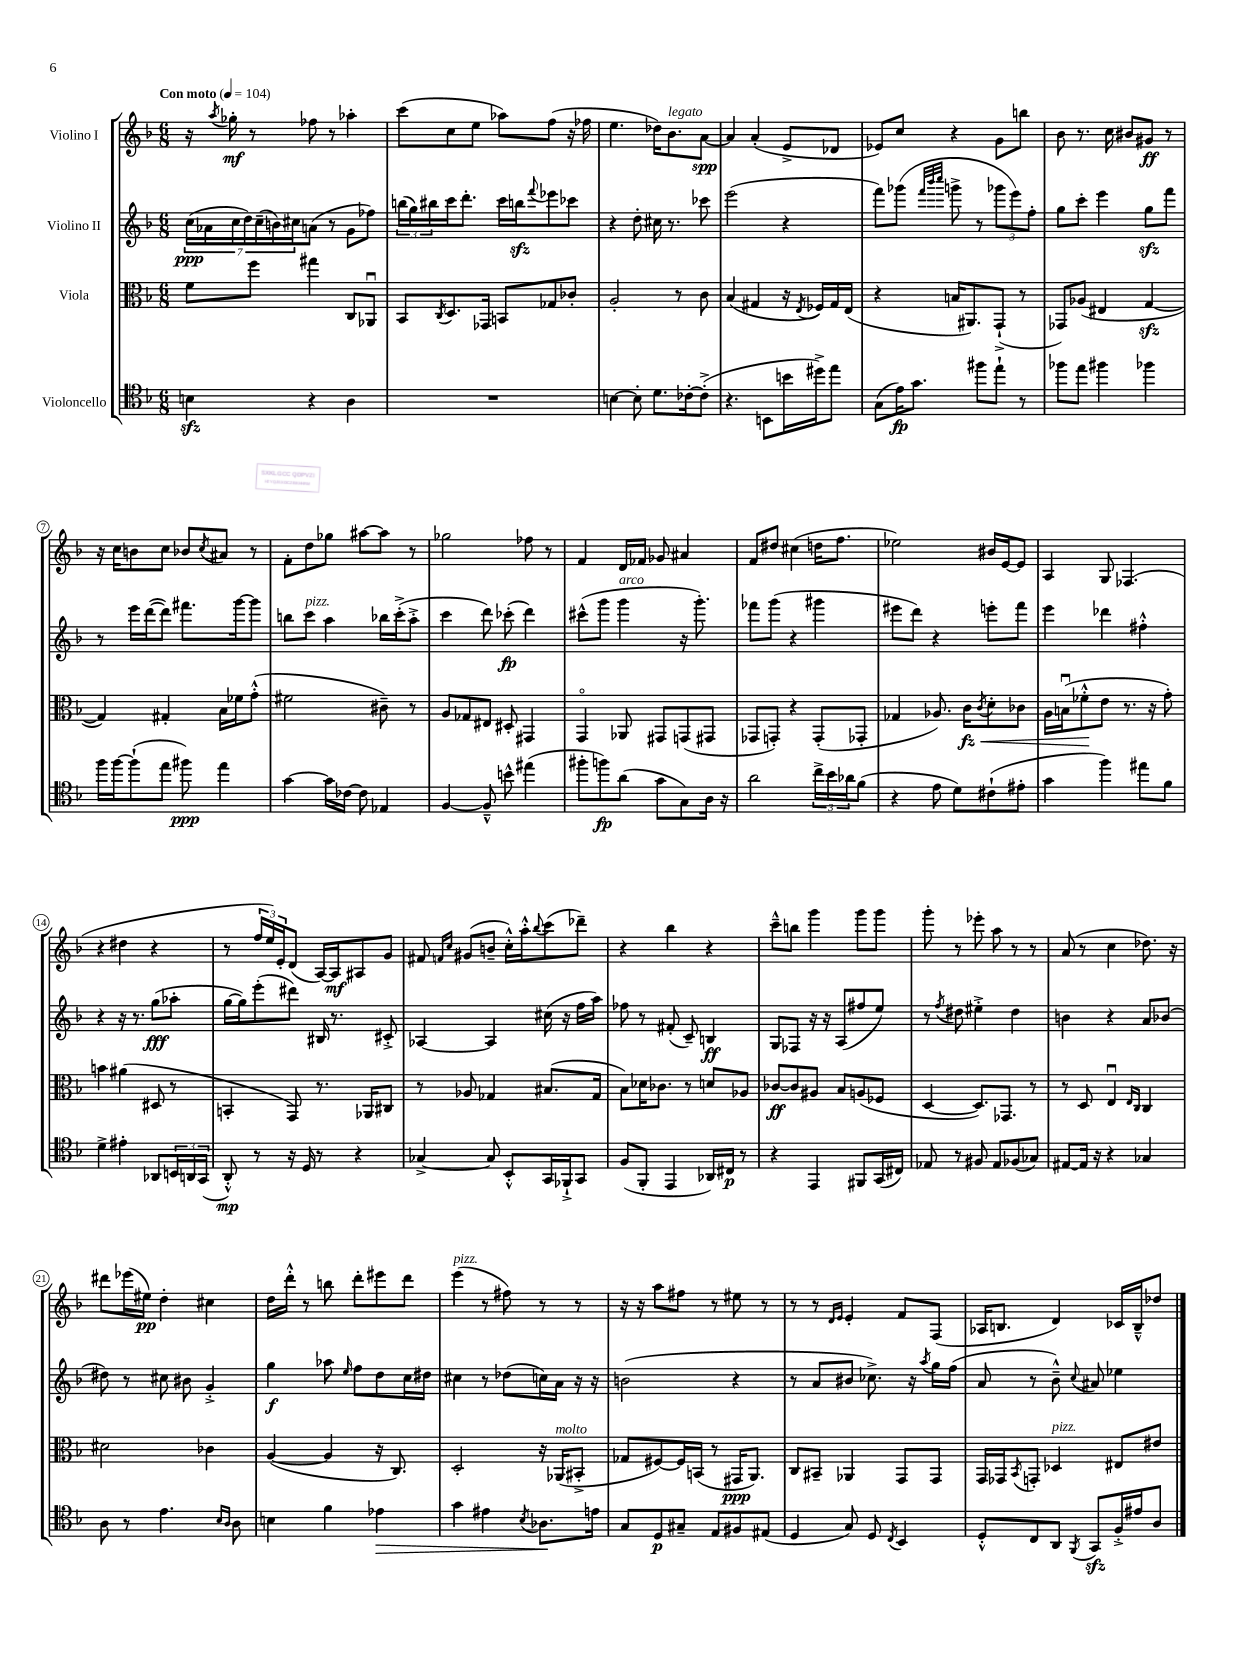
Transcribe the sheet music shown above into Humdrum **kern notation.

**kern	**dynam	**kern	**dynam	**kern	**dynam	**kern	**dynam
*part4	*part4	*part3	*part3	*part2	*part2	*part1	*part1
*staff4	*staff4	*staff3	*staff3	*staff2	*staff2	*staff1	*staff1
*I"Violoncello	*	*I"Viola	*	*I"Violino II	*	*I"Violino I	*
*clefC4	*	*clefC3	*	*clefG2	*	*clefG2	*
*k[b-]	*	*k[b-]	*	*k[b-]	*	*k[b-]	*
*M6/8	*	*M6/8	*	*M6/8	*	*M6/8	*
*MM104	*	*MM104	*	*MM104	*	*MM104	*
=1	=1	=1	=1	=1	=1	=1	=1
!	!	!	!	!	!	!LO:TX:a:B:t=Con moto	!
4Bnzz\	.	8f\L	.	(28cc\LL	ppp	16r	.
.	.	.	.	28a-X\	.	.	.
.	.	.	.	.	.	8qaa/	.
.	.	.	.	.	.	16gg-X'\	mf
.	.	.	.	28cc\	.	.	.
.	.	.	.	28dd\)	.	.	.
.	.	8ff\J	.	.	.	8r	.
.	.	.	.	(28cc~\	.	.	.
.	.	.	.	28bn\)	.	.	.
.	.	.	.	28cc#X\J	.	.	.
4r	.	4gg#X\	.	(8an\J	.	8ff-X\	.
.	.	.	.	8r	.	8r	.
4A\	.	8C/L	.	8g\L	.	4aa-X'\	.
.	.	8AA-Xu/J	.	8ff-X\J)	.	.	.
=2	=2	=2	=2	=2	=2	=2	=2
2.r	.	8BB-/L	.	(24bbn\LL	.	(8ccc\L	.
.	.	.	.	24gg\)	.	.	.
.	.	.	.	24bb#X\	.	.	.
.	.	8qC/	.	.	.	.	.
.	.	8.D/	.	16ccc\J	.	8cc\	.
.	.	.	.	8.ddd'\J	.	.	.
.	.	.	.	.	.	8ee\J	.
.	.	16GG-X/Jk	.	.	.	.	.
.	.	8BBn/L	.	16ccc\LL	.	8aa-X\L)	.
.	.	.	.	16bbnzz\J	.	.	.
.	.	.	.	8qqfff/	.	.	.
.	.	8G-X/	.	8eee-X\	.	(8ff\J	.
.	.	8c-X'/J	.	8ccc-X\J	.	16r	.
.	.	.	.	.	.	16ff-X\	.
=3	=3	=3	=3	=3	=3	=3	=3
[4Bn\	.	2A'/	.	4r	.	4.ee\	.
8B'\]	.	.	.	8dd'\	.	.	.
8.d\L	.	.	.	16cc#X\	.	16dd-X\KL)	.
!	!	!	!	!	!	!LO:TX:a:i:t=legato	!
.	.	.	.	8.r	.	8.b-\	.
.	.	8r	.	.	.	.	.
[16c-X'\k	.	.	.	.	.	.	.
(8c-'^\J]	.	8c\	.	8ccc-X\	.	[8a\J	spp
=4	=4	=4	=4	=4	=4	=4	=4
4.r	.	(4B-/	.	(2eee\	.	4a/]	.
.	.	4G#X/	.	.	.	(4a'/	.
8BBn\L	.	.	.	.	.	.	.
16bn\L	.	16r	.	4r	.	8e^/L	.
.	.	8qE/	.	.	.	.	.
16dd#X^\J)	.	16F-X/LL)	.	.	.	.	.
8ee\J	.	16G#/	.	.	.	8d-X/J	.
.	.	(16E/JJ	.	.	.	.	.
=5	=5	=5	=5	=5	=5	=5	=5
(8G\L	.	4r	.	8fff\L)	.	8e-X/L)	.
16e\K)	fp	.	.	(8ggg-X\J	.	8cc/J	.
8.g\J	.	.	.	.	.	.	.
.	.	.	.	32qqfff/LLL	.	.	.
.	.	.	.	32qqbbb-/	.	.	.
.	.	.	.	32qqcccc/JJJ	.	.	.
.	.	16Bn/KL	.	8gggn^\	.	4r	.
.	.	8.AA#X/)	.	.	.	.	.
8ff#X\L	.	.	.	8r	.	.	.
8ee`\J	.	(8GG`^/J	.	12ggg-X\L	.	8g\L	.
.	.	.	.	12eee\)	.	.	.
8r	.	8r	.	.	.	8bbn\J	.
.	.	.	.	12ff'\J	.	.	.
=6	=6	=6	=6	=6	=6	=6	=6
8ff-X\L	.	8GG-X/L)	.	8gg\L	.	8b-\	.
8ee\J	.	(8A-X/J	.	8ccc'\J	.	8.r	.
4ff#X\	.	4E#X/	.	4eee\	.	.	.
.	.	.	.	.	.	16cc\	.
.	.	.	.	.	.	8b#X/L	.
4ff-X\	.	[4Gzz/	.	8ggzz\L	.	8g#X/J	ff
.	.	.	.	8fff\J	.	8r	.
!!LO:LB:g=z
=7	=7	=7	=7	=7	=7	=7	=7
16ff\LL	.	4G/])	.	8r	.	16r	.
[16ff\J	.	.	.	.	.	16cc\KL	.
(8ff`\]	.	.	.	16eee\LL	.	8bn\	.
.	.	.	.	([16ddd\J	.	.	.
8ee\J	.	4G#X'/	.	8ddd\J])	.	8cc\J	.
8ff#X\)	ppp	.	.	8.fff#X\L	.	8b-X/L	.
.	.	.	.	.	.	8qcc/	.
4ee\	.	16B-\LL	.	.	.	8a#X/J	.
.	.	16f-X\J	.	[16ggg\k	.	.	.
.	.	(8g'^^\J	.	8ggg\J]	.	8r	.
=8	=8	=8	=8	=8	=8	=8	=8
[4g\	.	2f#X\	.	8bbn\L	.	8f'\L	.
!	!	!	!	!LO:TX:a:i:t=pizz.	!	!	!
.	.	.	.	8ccc\J	.	8dd\	.
16g\LL]	.	.	.	4aa\	.	8gg-X\J	.
[16c-X\JJ	.	.	.	.	.	.	.
8c-\]	.	.	.	.	.	[8aa#X\L	.
4E-X/	.	8c#X~\)	.	16bb-X\LL	.	8aa#\J]	.
.	.	.	.	(16ccc'^\J	.	.	.
.	.	8r	.	8aa'^\J	.	8r	.
=9	=9	=9	=9	=9	=9	=9	=9
[4F/	.	8A/L	.	4ccc\	.	2gg-X\	.
.	.	8G-X/	.	.	.	.	.
8F~^^/]	.	8E#X/J	.	8ddd\)	.	.	.
8bn^^\	.	8D#X'/	.	(8ccc-X'\	fp	.	.
(4ee#X\	.	4GG#X/	.	4ddd\)	.	8ff-X\	.
.	.	.	.	.	.	8r	.
=10	=10	=10	=10	=10	=10	=10	=10
8ff#X'\L	.	4GG/	.	(8ccc#X^^\L	.	4f/	.
8ffn\)	fp	.	.	8ggg\J	.	.	.
!	!	!	!	!LO:TX:a:i:t=arco	!	!	!
(8a\J	.	8AA-X/	.	4ggg\	.	16d/LL	.
.	.	.	.	.	.	16f-X/JJ	.
8g\L	.	8GG#X/L	.	.	.	8g-X/	.
8G\)	.	(8GGn/	.	16r	.	4a#X/	.
.	.	.	.	8.ggg'\)	.	.	.
16A\Jk	.	8GG#X/J	.	.	.	.	.
16r	.	.	.	.	.	.	.
=11	=11	=11	=11	=11	=11	=11	=11
2a\	.	8GG-X/L	.	8fff-X\L	.	8f/L	.
.	.	8GGn'/J)	.	(8ggg\J	.	8dd#X/J	.
.	.	4r	.	4r	.	(4cc#X\	.
24cc^\LL	.	(8GG'/L	.	4ggg#X\	.	16ddn\KL	.
24b-\	.	.	.	.	.	.	.
.	.	.	.	.	.	8.ff\J	.
24a-X\J	.	.	.	.	.	.	.
(8f\J	.	8GG-X'/J	.	.	.	.	.
=12	=12	=12	=12	=12	=12	=12	=12
4r	.	4G-X/	.	8eee#X\L	.	2ee-X\)	.
.	.	.	.	8ddd\J)	.	.	.
8e\	.	8.A-X/)	.	4r	.	.	.
8d\L)	.	.	.	.	.	.	.
!	!	!	!LO:HP:b	!	!	!	!
.	.	16c\KL	< fz	.	.	.	.
.	.	8qc/	.	.	.	.	.
(8c#X`\	.	8d'\	.	8eeen'\L	.	16b#X/LL	.
.	.	.	.	.	.	[16e/J	.
8e#X'\J	.	8c-X\J	.	8fff\J	.	8e/J]	.
=13	=13	=13	=13	=13	=13	=13	=13
4g\	.	16A\LL	.	4eee\	.	4A/	.
.	.	(16Bnu\J	.	.	.	.	.
.	.	8f-X'^^\	.	.	.	.	.
4ff\)	.	8e\J	[	4ddd-X\	.	8G/	.
.	.	8.r	.	.	.	(4.F-X/	.
8ee#X\L	.	.	.	4ff#X'^^\	.	.	.
.	.	16r	.	.	.	.	.
8f\J	.	8g'\)	.	.	.	.	.
!!LO:LB:g=z
=14	=14	=14	=14	=14	=14	=14	=14
4d^\	.	4bn\	.	4r	.	4r	.
4e#X'\	.	(4a#X\	.	16r	.	4dd#X\	.
.	.	.	.	8.r	.	.	.
8AA-X/L	.	8D#X/	.	(8gg\L	fff	4r	.
24BBn/L	.	8r	.	8aa-X'\J	.	.	.
24AAn/	.	.	.	.	.	.	.
(24GG/JJ	.	.	.	.	.	.	.
=15	=15	=15	=15	=15	=15	=15	=15
8AA'^^/)	mp	4BBn'/	.	[16gg\LL	.	8r	.
.	.	.	.	16gg\J])	.	.	.
8r	.	.	.	(8eee'\	.	24ff/LL	.
.	.	.	.	.	.	24ee/)	.
.	.	.	.	.	.	24e'/J	.
16r	.	8GG/)	.	8ddd#X\J)	.	(8d/J	.
16D/	.	.	.	.	.	.	.
8r	.	8.r	.	16B#X/	.	[16A/LL)	.
.	.	.	.	8.r	.	16A/J]	mf
4r	.	.	.	.	.	8A#X/	.
.	.	16AA-X/KL	.	.	.	.	.
.	.	8C#X/J	.	8c#X'^/	.	8g/J	.
=16	=16	=16	=16	=16	=16	=16	=16
[4G-X^/	.	8r	.	[4A-X/	.	8f#X/	.
.	.	.	.	.	.	16qqfn/LL	.
.	.	.	.	.	.	16qqcc/JJ	.
.	.	8A-X/	.	.	.	(8g#X/L	.
8G-/]	.	4G-X/	.	4A-/]	.	8bn~/J	.
8BB-'^^/L	.	.	.	.	.	16cc'^^\LL)	.
.	.	.	.	.	.	16aa'^^\J	.
.	.	.	.	.	.	8qqbb-/	.
16GG/L	.	(8.B#X/L	.	(16cc#X\	.	(8ccc\	.
16FF-X`^/J	.	.	.	16r	.	.	.
8GG/J	.	.	.	16ff\LL	.	8ddd-X~\J)	.
.	.	16G-/Jk	.	16aa\JJ)	.	.	.
=17	=17	=17	=17	=17	=17	=17	=17
(8F/L	.	8B-\L)	.	8ff-X\	.	4r	.
8FF'/J	.	16d-X\K	.	8r	.	.	.
.	.	8.c-X\J	.	.	.	.	.
4EE/	.	.	.	(8f#X'/	.	4bb-\	.
.	.	8r	.	8c~/)	.	.	.
16AA-X/LL)	.	8dn/L	.	4Bn/	ff	4r	.
16C#X/JJ	p	.	.	.	.	.	.
8r	.	8A-X/J	.	.	.	.	.
=18	=18	=18	=18	=18	=18	=18	=18
4r	.	[8c-X/L	ff	8G/L	.	8ccc~^^\L	.
.	.	8c-/]	.	8F-X/J	.	8bbn\J	.
4EE/	.	8A#X/J	.	16r	.	4ggg\	.
.	.	.	.	16r	.	.	.
.	.	8B-/L	.	(8A/L	.	.	.
8FF#X/L	.	(8An/	.	8ff#X/	.	8ggg\L	.
(16GG/L	.	8F-X/J	.	8ee/J)	.	8ggg\J	.
16C#X/JJ)	.	.	.	.	.	.	.
=19	=19	=19	=19	=19	=19	=19	=19
8E-X/	.	[4D/	.	8r	.	8ggg'\	.
.	.	.	.	8qff/	.	.	.
8r	.	.	.	8dd#X\	.	8r	.
8F#X/	.	8.D/L])	.	4ee#X'^\	.	8eee-X'\	.
8E-/L	.	.	.	.	.	8aa\	.
.	.	8.GG-X/J	.	.	.	.	.
(8F-X/	.	.	.	4dd#\	.	8r	.
8G-X/J)	.	8r	.	.	.	8r	.
=20	=20	=20	=20	=20	=20	=20	=20
[8E#X/L	.	8r	.	4bn\	.	(8a/	.
16E#/Jk]	.	8D/	.	.	.	8r	.
16r	.	.	.	.	.	.	.
4r	.	4Eu/	.	4r	.	4cc\	.
.	.	16qqE/LL	.	.	.	.	.
.	.	16qqC/JJ	.	.	.	.	.
4G-X/	.	4C/	.	8a/L	.	8.dd-X\)	.
.	.	.	.	(8b-X/J	.	.	.
.	.	.	.	.	.	16r	.
!!LO:LB:g=z
=21	=21	=21	=21	=21	=21	=21	=21
8A\	.	2d#X\	.	8dd#X\)	.	8ddd#X\L	.
8r	.	.	.	8r	.	(16eee-X\L	.
.	.	.	.	.	.	16ee#X\JJ)	pp
4.e\	.	.	.	8cc#X\	.	4dd'\	.
.	.	.	.	8b#X\	.	.	.
.	.	4c-X\	.	4g'^/	.	4cc#X\	.
16qqB-/LL	.	.	.	.	.	.	.
16qqA/JJ	.	.	.	.	.	.	.
8A\	.	.	.	.	.	.	.
=22	=22	=22	=22	=22	=22	=22	=22
4Bn\	.	([4A/	.	4gg\	f	16dd\LL	.
.	.	.	.	.	.	16ddd'^^\JJ	.
.	.	.	.	.	.	8r	.
4f\	.	4A/]	.	8aa-X\	.	8bbn\	.
.	.	.	.	16qqee/	.	.	.
.	.	.	.	8ff\L	.	8ddd'\L	.
!	!LO:HP:b	!	!	!	!	!	!
4e-X\	>	16r	.	8dd\	.	8eee#X\	.
.	.	8.C/)	.	.	.	.	.
.	.	.	.	16cc\L	.	8ddd\J	.
.	.	.	.	16dd#X\JJ	.	.	.
=23	=23	=23	=23	=23	=23	=23	=23
!	!	!	!	!	!	!LO:TX:a:i:t=pizz.	!
4g\	.	2D'/	.	4cc#X\	.	(4eee\	.
4e#X\	.	.	.	8r	.	8r	.
.	.	.	.	(8dd-X\L	.	8ff#X\)	.
8qB-/	.	.	.	.	.	.	.
8.A-X\L	.	16r	.	16ccn\L)	.	8r	.
!	!	!LO:TX:a:i:t=molto	!	!	!	!	!
.	.	(16AA-X/KL	.	16a\JJ	.	.	.
.	.	8BB#X'^/J	.	16r	.	8r	.
16en\Jk	]	.	.	16r	.	.	.
=24	=24	=24	=24	=24	=24	=24	=24
8G/L	.	8G-X/L	.	(2bn\	.	16r	.
.	.	.	.	.	.	16r	.
8D/	p	[8F#X/)	.	.	.	8aa\L	.
8G#X~/J	.	16F#/L]	.	.	.	8ff#X\J	.
.	.	(16BBn/JJ	.	.	.	.	.
8E/L	.	8r	.	.	.	8r	.
8F#X/	.	16GG#X/KL	ppp	4r	.	8ee#X\	.
.	.	8.AA/J)	.	.	.	.	.
(8E#X/J	.	.	.	.	.	8r	.
=25	=25	=25	=25	=25	=25	=25	=25
4D/	.	8C/L	.	8r	.	8r	.
.	.	8BB#X~/J	.	8a/L	.	8r	.
.	.	.	.	.	.	16qqd/LL	.
.	.	.	.	.	.	16qqe/JJ	.
8G/)	.	4AA-X/	.	8b#X/J	.	4e'/	.
8D/	.	.	.	8.cc-X^\)	.	.	.
8qC/	.	.	.	.	.	.	.
4BB-/	.	8GG/L	.	.	.	8f/L	.
.	.	.	.	16r	.	.	.
.	.	.	.	8qaa/	.	.	.
.	.	8GG/J	.	16gg\LL	.	(8F/J	.
.	.	.	.	(16ff\JJ	.	.	.
=26	=26	=26	=26	=26	=26	=26	=26
8D'^^/L	.	16GG/LL	.	8a/	.	16A-X/KL	.
.	.	16GG-X/J	.	.	.	8.Bn/J	.
.	.	8qBB-/	.	.	.	.	.
8C/	.	8GGn'/J	.	8r	.	.	.
!	!	!LO:TX:a:i:t=pizz.	!	!	!	!	!
8AA/J	.	4D-X/	.	8b-~^^\)	.	4d/)	.
8qFF/	.	.	.	8qqcc/	.	.	.
8GGzz/L	.	.	.	8a#X/	.	.	.
16F'^/L	.	8E#X/L	.	4ee-X\	.	16c-X/LL	.
16e#X/J	.	.	.	.	.	16B~^^/J	.
8A/J	.	8e#X/J	.	.	.	8dd-X/J	.
==	==	==	==	==	==	==	==
*-	*-	*-	*-	*-	*-	*-	*-
